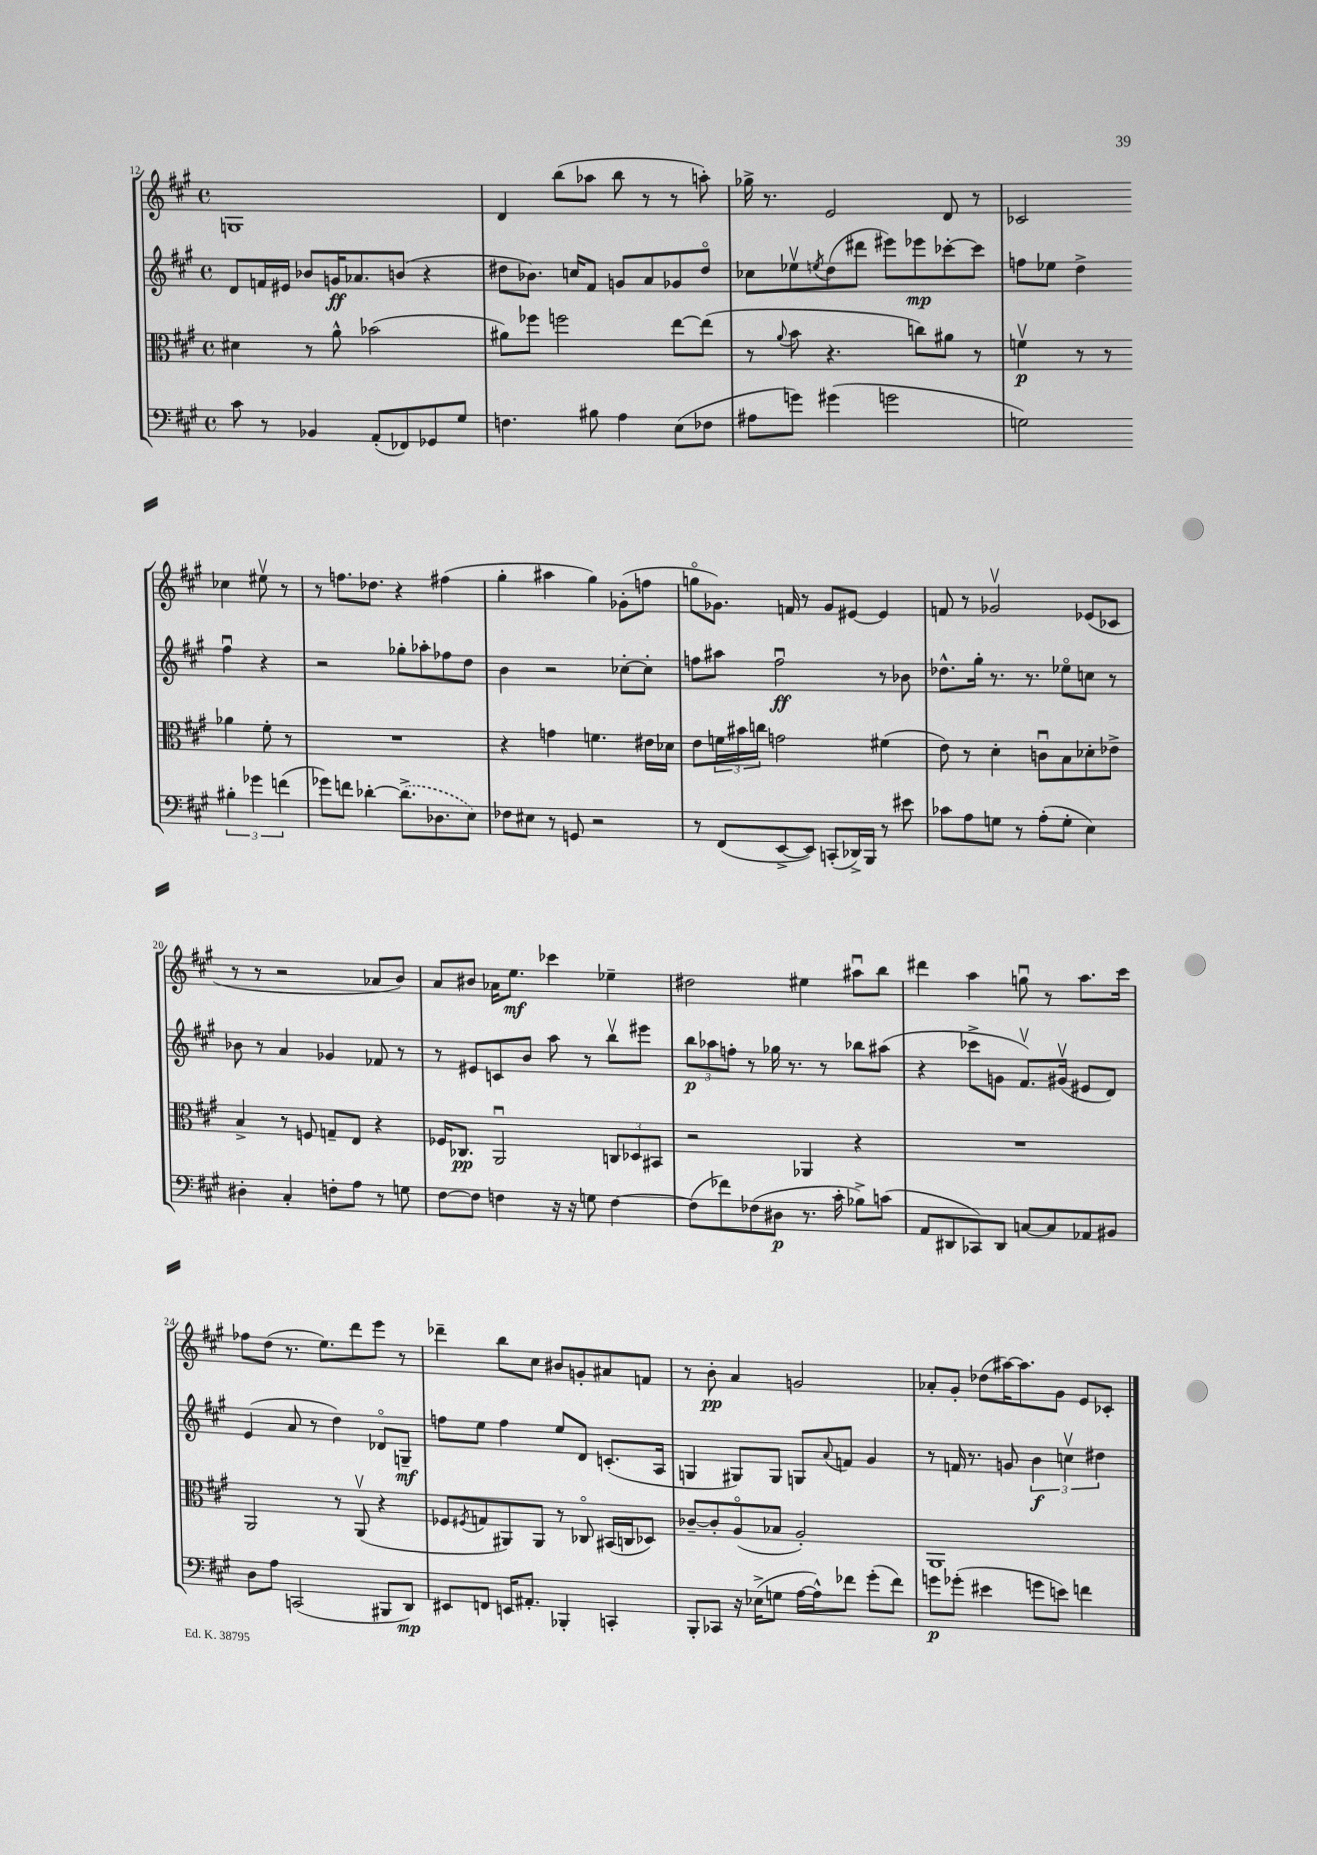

**kern	**dynam	**kern	**dynam	**kern	**dynam	**kern	**dynam
*part4	*part4	*part3	*part3	*part2	*part2	*part1	*part1
*staff4	*staff4	*staff3	*staff3	*staff2	*staff2	*staff1	*staff1
*clefF4	*	*clefC3	*	*clefG2	*	*clefG2	*
*k[f#c#g#]	*	*k[f#c#g#]	*	*k[f#c#g#]	*	*k[f#c#g#]	*
*M4/4	*	*M4/4	*	*M4/4	*	*M4/4	*
*met(c)	*	*met(c)	*	*met(c)	*	*met(c)	*
=12	=12	=12	=12	=12	=12	=12	=12
8c#\	.	4d#X\	.	8d/L	.	1Gn	.
8r	.	.	.	16fn/L	.	.	.
.	.	.	.	16e#X/JJ	.	.	.
4BB-X/	.	8r	.	8b-X/L	.	.	.
.	.	8a^^\	.	16gn/K	ff	.	.
.	.	.	.	8.a-X/	.	.	.
(8AA'/L	.	(2b-X\	.	.	.	.	.
8FF-X/)	.	.	.	(8bn/J	.	.	.
8GG-X/	.	.	.	4r	.	.	.
8G#/J	.	.	.	.	.	.	.
=13	=13	=13	=13	=13	=13	=13	=13
4.Fn\	.	8a#X\L)	.	8dd#X\L	.	4d/	.
.	.	8ff-X\J	.	8.b-X\J)	.	.	.
.	.	2ffn\	.	.	.	(8bb\L	.
.	.	.	.	16ccn/KL	.	.	.
8B#X\	.	.	.	8f#/J	.	8aa-X\J	.
4A\	.	.	.	8gn/L	.	8bb\	.
.	.	.	.	8a/	.	8r	.
(8E\L	.	[8ee\L	.	8g-X/	.	8r	.
8F-X\J	.	(8ee\J]	.	8dd#/J	.	8aan'\)	.
=14	=14	=14	=14	=14	=14	=14	=14
8A#X\L	.	8r	.	8cc-X\L	.	16gg-X^\	.
.	.	.	.	.	.	8.r	.
.	.	8qqa/	.	.	.	.	.
8gn\J)	.	8b\	.	8ee-Xv\	.	.	.
.	.	.	.	8qeen/	.	.	.
(4g#X\	.	4.r	.	(8dd\	.	2e/	.
.	.	.	.	8ddd#X\J	.	.	.
2gn\	.	.	.	8eee#X\L)	.	.	.
.	.	8ccn\L)	.	8eee-X\	mp	.	.
.	.	8a#X\J	.	[8ccc-X'\	.	8d/	.
.	.	8r	.	8ccc-\J]	.	8r	.
=15	=15	=15	=15	=15	=15	=15	=15
2Gn\)	.	4fnv\	p	8ffn\L	.	2c-X/	.
.	.	.	.	8ee-X\J	.	.	.
.	.	8r	.	4dd^\	.	.	.
.	.	8r	.	.	.	.	.
6B#X'\	.	4a-X\	.	4ffu\	.	4cc-X\	.
6g-X\	.	.	.	.	.	.	.
.	.	8f'\	.	4r	.	8ee#Xv\	.
(6fn\	.	.	.	.	.	.	.
.	.	8r	.	.	.	8r	.
!!LO:LB:g=z
=16	=16	=16	=16	=16	=16	=16	=16
8g-X\L)	.	1r	.	2r	.	8r	.
8fn\J	.	.	.	.	.	8.ffn\L	.
[4d-X'\	.	.	.	.	.	.	.
.	.	.	.	.	.	8.dd-X\J	.
(8.d-^\L]	.	.	.	8gg-X'\L	.	4r	.
.	.	.	.	8aa-X'\	.	.	.
8.D-X\	.	.	.	.	.	.	.
.	.	.	.	8ff-X\	.	(4ff#X\	.
8E\J)	.	.	.	8dd\J	.	.	.
=17	=17	=17	=17	=17	=17	=17	=17
8F-X\L	.	4r	.	4b\	.	4gg#'\	.
8E#X\J	.	.	.	.	.	.	.
8r	.	4gn\	.	2r	.	4aa#X\	.
8GGn/	.	.	.	.	.	.	.
2r	.	4.fn\	.	.	.	4gg#\)	.
.	.	.	.	[8cc-X'\L	.	(8g-X'\L	.
.	.	16e#X\LL	.	8cc-'\J]	.	8ffn\J	.
.	.	16d-X\JJ	.	.	.	.	.
=18	=18	=18	=18	=18	=18	=18	=18
8r	.	8e\L	.	8ffn\L	.	8ggn\L	.
(8FF#/L	.	24fn\L	.	8aa#X\J	.	8.g-X\J)	.
.	.	24b#X\	.	.	.	.	.
.	.	24ccn\JJ	.	.	.	.	.
[8EE^/	.	2gn\	.	2ffu\	ff	.	.
.	.	.	.	.	.	16fn/	.
8EE/J])	.	.	.	.	.	8r	.
(8CCn'/L	.	.	.	.	.	8g-/L	.
16DD-X^/L)	.	.	.	.	.	[8e#X/J	.
16BBB/JJ	.	.	.	.	.	.	.
8r	.	(4f#X\	.	8r	.	4e#/]	.
8e#X\	.	.	.	8b-X\	.	.	.
=19	=19	=19	=19	=19	=19	=19	=19
8c-X\L	.	8e\)	.	8.dd-X^^\L	.	8fn/	.
8A\	.	8r	.	.	.	8r	.
.	.	.	.	16gg#'\Jk	.	.	.
8Gn\J	.	4d'\	.	8.r	.	2g-Xv/	.
8r	.	.	.	.	.	.	.
.	.	.	.	8.r	.	.	.
(8A'\L	.	8cnu\L	.	.	.	.	.
8G'\J	.	8B\	.	8ee-X\L	.	.	.
4E\)	.	8d-X'\	.	8ccn\J	.	(8e-X/L	.
.	.	8e-X^\J	.	8r	.	8c-X/J	.
!!LO:LB:g=z
=20	=20	=20	=20	=20	=20	=20	=20
4D#X'\	.	4B^/	.	8b-X\	.	8r	.
.	.	.	.	8r	.	8r	.
4C#'/	.	8r	.	4a/	.	2r	.
.	.	8Fn/	.	.	.	.	.
8Fn'\L	.	8Gn~/L	.	4g-X/	.	.	.
8A\J	.	8E/J	.	.	.	.	.
8r	.	4r	.	8f-X/	.	8a-X/L	.
8Gn\	.	.	.	8r	.	8b/J)	.
=21	=21	=21	=21	=21	=21	=21	=21
[8F#\L	.	16F-X/KL	.	8r	.	8a/L	.
.	.	8.C-X/J	pp	.	.	.	.
8F#\J]	.	.	.	8e#X/L	.	8b#X/J	.
4Fn\	.	2AAu/	.	8cn/	.	16a-X\KL	.
.	.	.	.	.	.	8.ee\J	mf
.	.	.	.	8b/J	.	.	.
16r	.	.	.	8aa\	.	4ccc-X\	.
16r	.	.	.	.	.	.	.
8Gn\	.	.	.	8r	.	.	.
[4F\	.	12Cn/L	.	8bbv\L	.	4ee-X~\	.
.	.	12D-X/	.	.	.	.	.
.	.	.	.	8eee#X\J	.	.	.
.	.	12BB#X/J	.	.	.	.	.
=22	=22	=22	=22	=22	=22	=22	=22
(8F\L]	.	2r	.	12bb\L	p	2dd#X\	.
.	.	.	.	12aa-X\	.	.	.
8f-X\)	.	.	.	.	.	.	.
.	.	.	.	12ffn'\J	.	.	.
(8F-X\	.	.	.	8r	.	.	.
8D#X\J	p	.	.	16gg-X\	.	.	.
.	.	.	.	8.r	.	.	.
8.r	.	4AA-X/	.	.	.	4ee#X\	.
.	.	.	.	8r	.	.	.
16c#'\	.	.	.	.	.	.	.
8B-X^\L)	.	4r	.	8bb-X\L	.	8aa#Xu\L	.
(8cn\J	.	.	.	(8aa#X\J	.	8bb\J	.
=23	=23	=23	=23	=23	=23	=23	=23
8AA/L	.	1r	.	4r	.	4ddd#X\	.
8DD#X/	.	.	.	.	.	.	.
8CC-X/)	.	.	.	8ccc-X^\L	.	4aa\	.
8DD#/J	.	.	.	8gn\J	.	.	.
[8Cn/L	.	.	.	8.f#v/L)	.	8ggnu\	.
8C/]	.	.	.	.	.	8r	.
.	.	.	.	(16g#Xv/Jk	.	.	.
8AA-X/	.	.	.	8e#X/L	.	8.aa\L	.
8BB#X/J	.	.	.	8d/J)	.	.	.
.	.	.	.	.	.	16ccc#\Jk	.
!!LO:LB:g=z
=24	=24	=24	=24	=24	=24	=24	=24
8D\L	.	2AA/	.	(4e/	.	8ff-X\L	.
8A\J	.	.	.	.	.	(8dd\J	.
(2CCn/	.	.	.	8a/	.	8.r	.
.	.	.	.	8r	.	.	.
.	.	.	.	.	.	8.ee\L)	.
.	.	8r	.	4dd\)	.	.	.
.	.	(8AAv/	.	.	.	8ddd\	.
8BBB#X/L	.	4r	.	8d-X/L	.	8eee\J	.
8DD/J)	mp	.	.	8Gn~/J	mf	8r	.
=25	=25	=25	=25	=25	=25	=25	=25
8EE#X/L	.	8F-X/L	.	8ffn\L	.	4ddd-X~\	.
.	.	8qF#X/	.	.	.	.	.
8FFn/J	.	8Gn/	.	8ee\J	.	.	.
16EEn/KL	.	8AA#X/)	.	4ff\	.	8bb\L	.
8.AA#X'/J	.	.	.	.	.	.	.
.	.	8AA#/J	.	.	.	8cc#\J	.
4BBB-X'/	.	8r	.	8ee/L	.	8b#X/L	.
.	.	8C-X/	.	8d/J	.	8gn'/	.
4CCn'/	.	(16BB#X/LL	.	(8.cn'/L	.	8a#X/	.
.	.	16Cn/J	.	.	.	.	.
.	.	8D-X/J)	.	.	.	8fn/J	.
.	.	.	.	16A/Jk	.	.	.
=26	=26	=26	=26	=26	=26	=26	=26
8BBB'/L	.	[8c-X~/L	.	4Gn/	.	8r	.
8CC-X/J	.	8c-'/]	.	.	.	8b'\	pp
16r	.	(8A/	.	8G#X/L)	.	4a/	.
(16E-X^\KL	.	.	.	.	.	.	.
8Gn\J	.	8B-X/J	.	8G#/J	.	.	.
[16A\LL	.	2A'/)	.	8Gn/L	.	2gn/	.
16A^^\J])	.	.	.	.	.	.	.
.	.	.	.	8qqa/	.	.	.
8f-X\J	.	.	.	8fn/J	.	.	.
(8g#'\L	.	.	.	4g#/	.	.	.
8f-\J)	.	.	.	.	.	.	.
=27	=27	=27	=27	=27	=27	=27	=27
8gn\L	p	1AA	.	8r	.	8a-X'/L	.
(8g-X'\J	.	.	.	16fn/	.	8g#'/J	.
.	.	.	.	8.r	.	.	.
4e#X\	.	.	.	.	.	(8dd-X\L	.
.	.	.	.	8gn/	.	[16aa#X\K)	.
.	.	.	.	.	.	8.aa#\]	.
8gn\L	.	.	.	6b\	f	.	.
8en\J)	.	.	.	.	.	8g#\J	.
.	.	.	.	6ccnv\	.	.	.
4fn\	.	.	.	.	.	8e/L	.
.	.	.	.	6dd#X\	.	.	.
.	.	.	.	.	.	8c-X'/J	.
==	==	==	==	==	==	==	==
*-	*-	*-	*-	*-	*-	*-	*-
